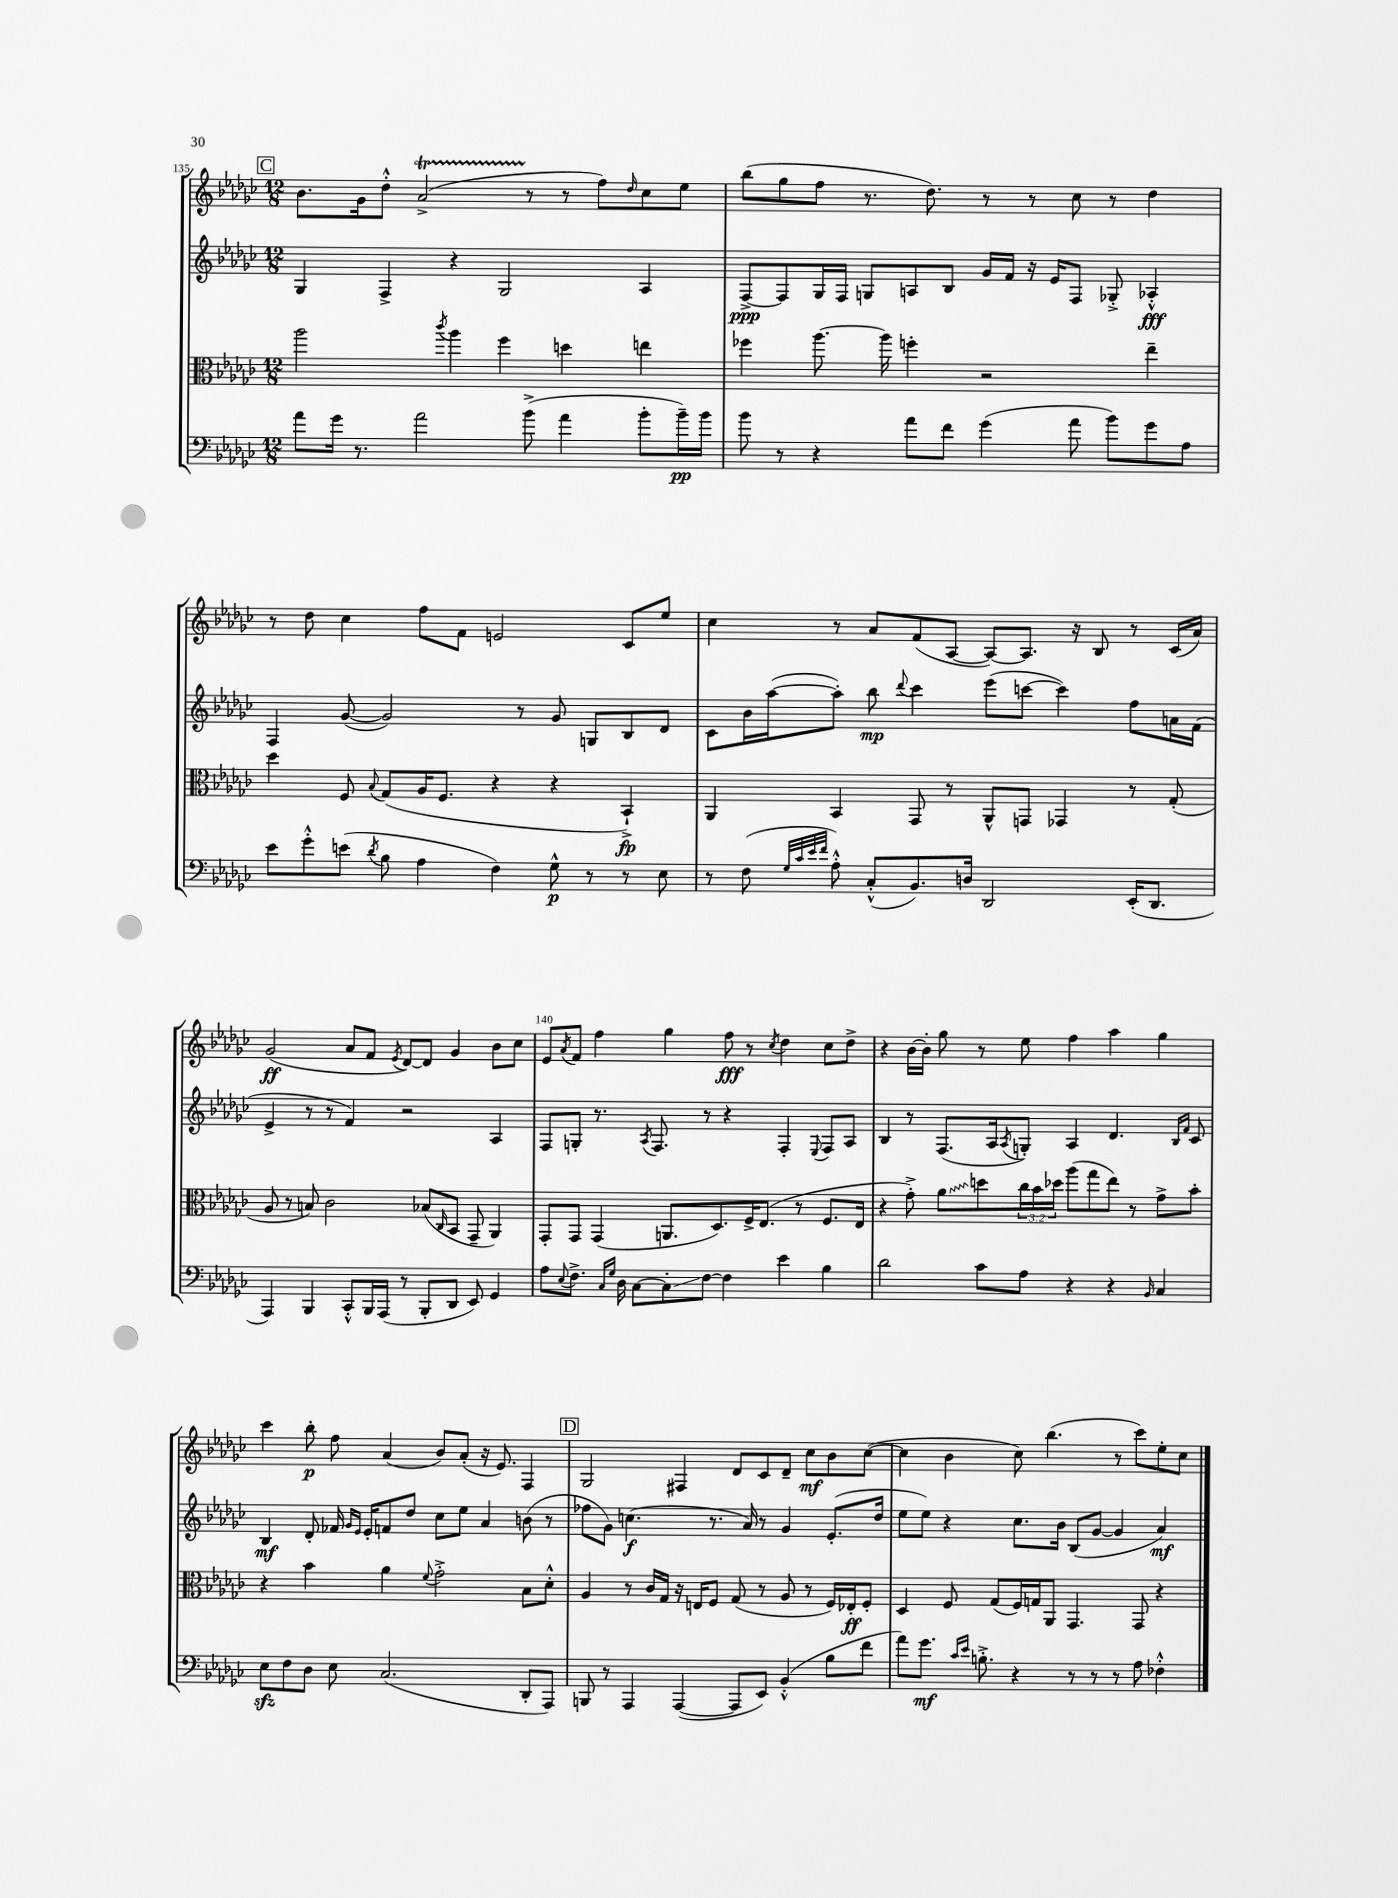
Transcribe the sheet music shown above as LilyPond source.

<<
\new StaffGroup <<
\new Staff = "s0" {
    \clef treble \key ges \major \numericTimeSignature \time 12/8
    \mark \markup { \box "C" } bes'8. ges'16 des''8-.-^ aes'2->\startTrillSpan( r8\stopTrillSpan r8 f''8) \grace { des''16 } ces''8 ees''8 |
    bes''8( ges''8 f''8 r8. des''8.) r8 r8 ces''8 r8 des''4 |
    r8 des''8 ces''4 f''8 f'8 e'2 ces'8 ees''8 |
    ces''4 r8 aes'8 f'8( aes8~ aes8~) aes8. r16 bes8 r8 ces'16( aes'16) |
    ges'2\ff( aes'8 f'8 \acciaccatura { ees'8 } des'8~) des'8 ges'4 bes'8 ces''8 |
    ees'8 \acciaccatura { aes'8 } f'8 f''4 ges''4 f''8\fff r8 \acciaccatura { ces''8 } des''4 ces''8 des''8-> |
    r4 bes'16~ bes'16-. ges''8 r8 ees''8 f''4 aes''4 ges''4 |
    ces'''4 bes''8-.\p f''8 aes'4( bes'8) aes'8-.( r16 ees'8.) f4 |
    \mark \markup { \box "D" } ges2 fis4 des'8 ces'8 des'8-- ces''8\mf bes'8 ces''8~( |
    ces''4 bes'4 ces''8) bes''4.( r8 ces'''8) ees''8-. ces''8 \bar "|." |
}
\new Staff = "s1" {
    \clef treble \key ges \major \numericTimeSignature \time 12/8
    \mark \markup { \box "C" } ges4 f4-> r4 ges2 aes4 |
    f8~->\ppp f8 ges16 f16 g8 a8 bes8 ges'16 f'16 r16 ees'16 f8 ges8-.-> aes4-.-^\fff |
    f4 ges'8~( ges'2) r8 ges'8 g8 bes8 des'8 |
    ces'8 bes'16 aes''16~( aes''8-.) bes''8\mp \appoggiatura { des'''8 } ces'''4 ees'''8( c'''8~ c'''4) f''8 a'16 f'16( |
    ees'4-> r8 r8 f'4) r2 aes4 |
    f8 g8-. r8. \acciaccatura { aes8 } f8. r8 r4 f4-. \appoggiatura { ees8 } f8 aes8 |
    bes4 r8 f8.( aes16 \acciaccatura { aes8 } g8-.) aes4 des'4. \grace { bes16 f'16 } ces'8 |
    bes4\mf des'8-. fes'16 \grace { ges'16 ees'16 } ees'16-. f'8 des''8 ces''8 ees''8 aes'4 b'8( r8 |
    \mark \markup { \box "D" } fes''8 ges'8) c''4.\f( r8. aes'16) r8 ges'4 ees'8.-.( des''16 |
    ees''8 ees''8) r4 ces''8. bes'16 bes8( ges'8~ ges'4 aes'4\mf) \bar "|." |
}
\new Staff = "s2" {
    \clef alto \key ges \major \numericTimeSignature \time 12/8 \override Staff.TupletNumber.text = #tuplet-number::calc-fraction-text
    \mark \markup { \box "C" } aes''2 \acciaccatura { ces'''8 } aes''4 f''4 d''4 e''4 |
    fes''4 aes''8.~ aes''16 f''4-. r2 ees''4-- |
    des''4 f8 \appoggiatura { bes8 } ges8( aes16 f8. r4 r4 bes,4-!->\fp) |
    aes,4 bes,4 ges,8 r8 aes,8-^ g,8 ges,4 r8 ges8-.( |
    aes8 r8 b8) ces'2 bes8( \grace { ces16 } bes,8 ges,8-- aes,4) |
    ges,8-. ges,8 ges,4( a,8. des8.) f16-> ees8.( r8 f8. ees16 |
    r4 ges'8-.->) \once \override Glissando.style = #'zigzag aes'8\glissando d''8 \tuplet 3/2 { ces''16 bes'16 des''16 } aes''8( ges''8 ees''8) r8 ges'8-> bes'8-. |
    r4 bes'4 aes'4 \appoggiatura { f'8 } ges'2-.-> bes8 des'8-.-^ |
    \mark \markup { \box "D" } aes4 r8 ces'16 ges16 r16 e16 f8 ges8( r8 aes8 r8 f16) ees16-.\ff f8-. |
    des4 f8 ges8( f16) g16 aes,8 ges,4. ges,8 r4 \bar "|." |
}
\new Staff = "s3" {
    \clef bass \key ges \major \numericTimeSignature \time 12/8
    \mark \markup { \box "C" } aes'8 ges'16 r8. aes'2 bes'8->( aes'4 bes'8-. bes'16--\pp) bes'16 |
    bes'8 r8 r4 aes'8 f'8 ges'4( aes'8 bes'8) ges'8 aes8 |
    ees'8 ges'8-.-^ e'8( \acciaccatura { des'8 } bes8 aes4 f4) ges8-^\p r8 r8 ees8 |
    r8 f8( \grace { ges32 ces'32 ees'32 f'32 } aes8-.-^) ces8-.-^( bes,8.) d16 des,2 ees,16-.( des,8. |
    aes,,4) bes,,4 ces,8-.-^ bes,,16 aes,,16( r8 bes,,8-. des,8 ees,8) ges,4 |
    aes8 \appoggiatura { ees8 } f8.-> \grace { ces16 ges16 } des16 ces8~ ces8-.\glissando f8~ f4 ees'4 bes4 |
    des'2 ces'8 aes8 r4 r4 \grace { bes,16 } ces4 |
    ees8\sfz f8 des8 ees8 ces2.( des,8-. aes,,8) |
    \mark \markup { \box "D" } b,,8 r8 aes,,4 aes,,4~( aes,,8 ees,8) bes,4-.-^( bes8 f'8 |
    aes'8) ges'8.\mf \grace { ces'16 ees'16 } b8.-.-> r4 r8 r8 r8 aes8 fes4-.-^ \bar "|." |
}
>>
>>
\layout { \context { \Score currentBarNumber = #135 \override BarNumber.break-visibility = ##(#f #t #t) barNumberVisibility = #(every-nth-bar-number-visible 5) } }
